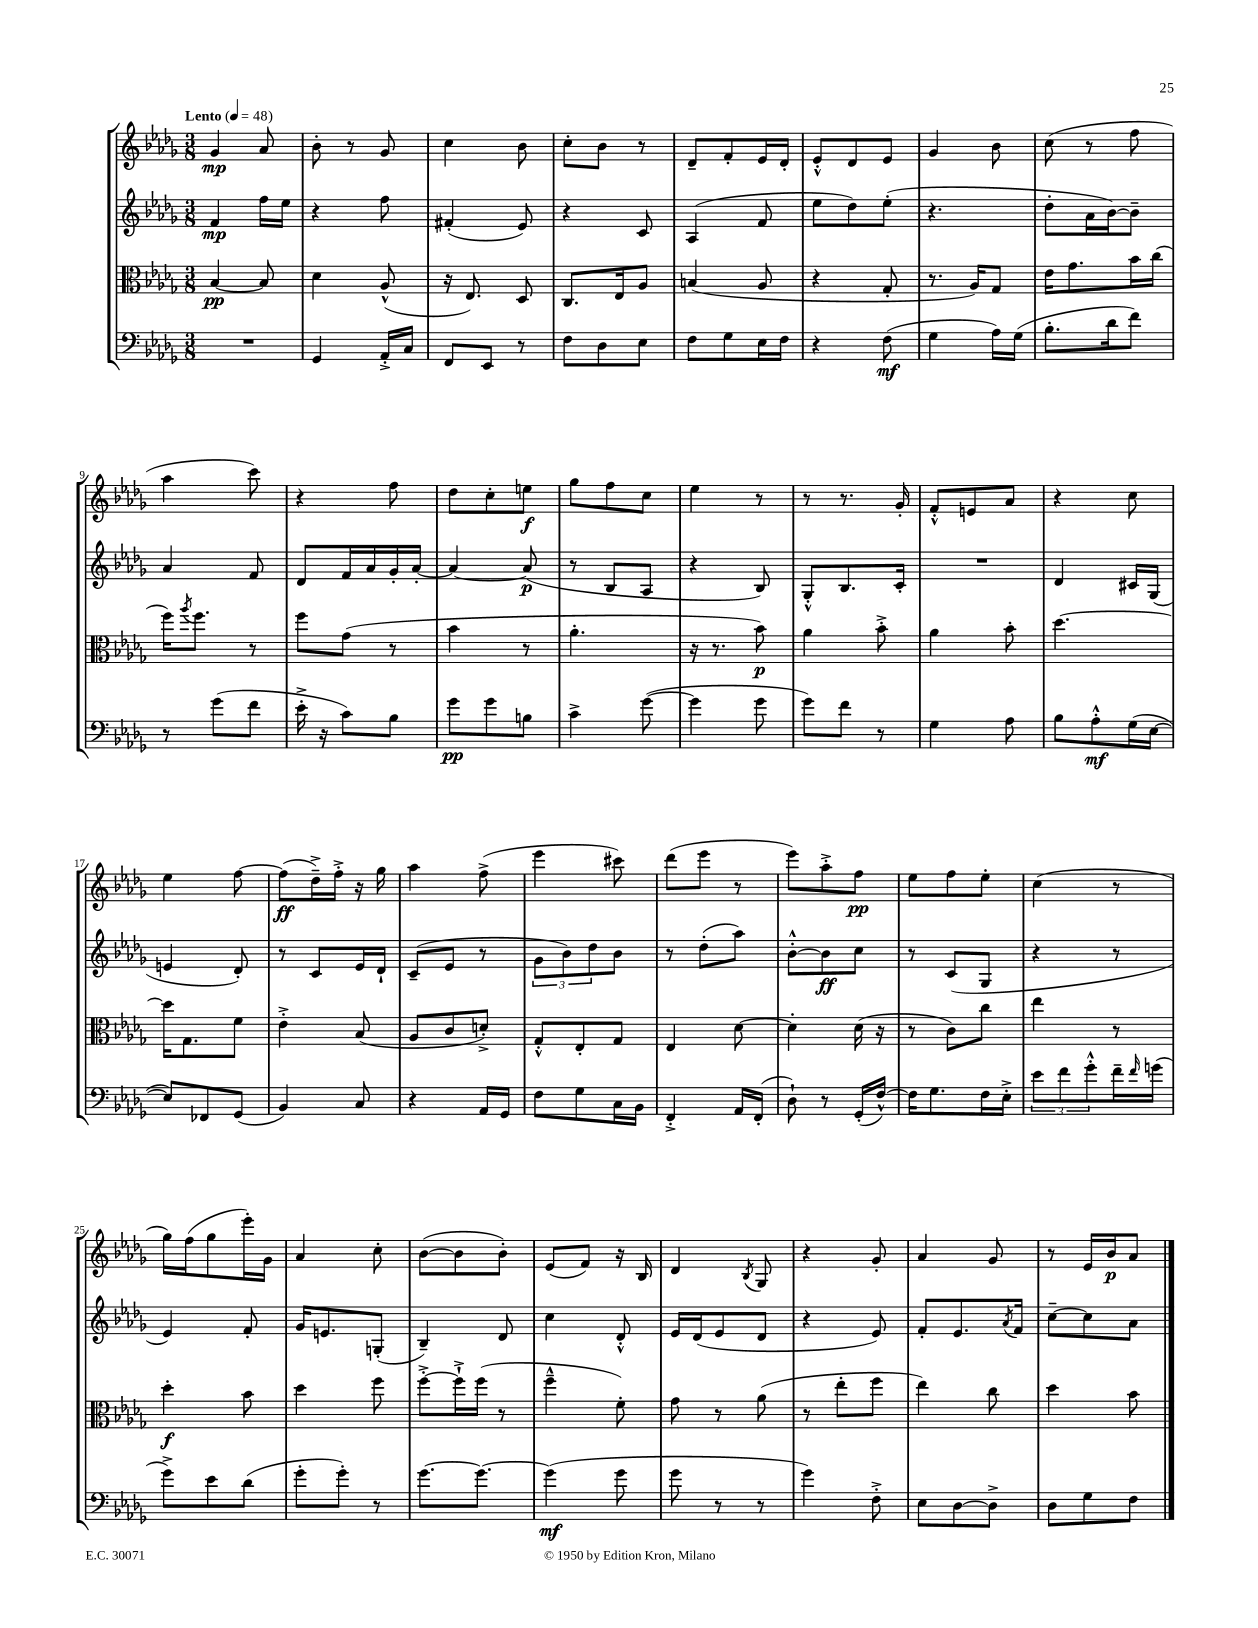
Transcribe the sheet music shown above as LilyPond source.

<<
\new StaffGroup <<
\new Staff = "s0" {
    \clef treble \key des \major \numericTimeSignature \time 3/8 \tempo "Lento" 4 = 48
    ges'4\mp aes'8 |
    bes'8-. r8 ges'8 |
    c''4 bes'8 |
    c''8-. bes'8 r8 |
    des'8-- f'8-. ees'16 des'16-. |
    ees'8-.-^ des'8 ees'8 |
    ges'4 bes'8 |
    c''8( r8 f''8 |
    aes''4 c'''8) |
    r4 f''8 |
    des''8 c''8-. e''8\f |
    ges''8 f''8 c''8 |
    ees''4 r8 |
    r8 r8. ges'16-. |
    f'8-.-^ e'8 aes'8 |
    r4 c''8 |
    ees''4 f''8~ |
    f''8\ff( des''16--->) f''16-.-> r16 ges''16 |
    aes''4 f''8->( |
    ees'''4 cis'''8) |
    des'''8( ees'''8 r8 |
    ees'''8) aes''8-.-> f''8\pp |
    ees''8 f''8 ees''8-. |
    c''4( r8 |
    ges''16) f''16( ges''8 ees'''16-.) ges'16 |
    aes'4 c''8-. |
    bes'8~( bes'8 bes'8-.) |
    ees'8( f'8) r16 bes16 |
    des'4 \acciaccatura { bes8 } ges8 |
    r4 ges'8-. |
    aes'4 ges'8 |
    r8 ees'16 bes'16\p aes'8 \bar "|." |
}
\new Staff = "s1" {
    \clef treble \key des \major \numericTimeSignature \time 3/8
    f'4\mp f''16 ees''16 |
    r4 f''8 |
    fis'4-.( ees'8) |
    r4 c'8 |
    aes4( f'8 |
    ees''8 des''8) ees''8-.( |
    r4. |
    des''8-. aes'16 bes'16~) bes'8-- |
    aes'4 f'8 |
    des'8 f'16 aes'16 ges'16-. aes'16~-. |
    aes'4~ aes'8\p( |
    r8 bes8 aes8 |
    r4 bes8) |
    ges8-.-^ bes8. c'16-. |
    R4. |
    des'4 cis'16 ges16( |
    e'4 des'8-.) |
    r8 c'8 ees'16 des'16-! |
    c'8--( ees'8 r8 |
    \tuplet 3/2 { ges'8 bes'8) des''8 } bes'8 |
    r8 des''8-.( aes''8) |
    bes'8~-.-^ bes'8\ff c''8 |
    r8 c'8( ges8 |
    r4 r8 |
    ees'4) f'8-. |
    ges'16 e'8. g8-.( |
    bes4--) des'8 |
    c''4 des'8-.-^ |
    ees'16 des'16( ees'8 des'8 |
    r4 ees'8) |
    f'8-. ees'8. \acciaccatura { aes'8 } f'16 |
    c''8~-- c''8 aes'8 \bar "|." |
}
\new Staff = "s2" {
    \clef alto \key des \major \numericTimeSignature \time 3/8
    bes4~\pp bes8 |
    des'4 aes8-^( |
    r16 ees8.) des8 |
    c8. ees16 aes8 |
    b4( aes8 |
    r4 ges8-. |
    r8. aes16) ges8 |
    ees'16 ges'8. bes'16 c''16( |
    f''16) \acciaccatura { aes''8 } f''8. r8 |
    f''8 ges'8( r8 |
    bes'4 r8 |
    aes'4.-. |
    r16 r8. bes'8\p) |
    aes'4 bes'8-.-> |
    aes'4 bes'8-. |
    des''4.~ |
    des''16 ges8. f'8 |
    ees'4-.-> bes8( |
    aes8 c'8 d'8-.->) |
    ges8-.-^ ees8-. ges8 |
    ees4 des'8~ |
    des'4-. des'16( r16 |
    r8 c'8) c''8 |
    ees''4 r8 |
    des''4-.\f bes'8 |
    des''4 f''8 |
    f''8~-.-> f''16-!-> f''16( r8 |
    f''4---^ f'8-.) |
    ges'8 r8 aes'8( |
    r8 ees''8-. f''8 |
    ees''4) c''8 |
    des''4 bes'8 \bar "|." |
}
\new Staff = "s3" {
    \clef bass \key des \major \numericTimeSignature \time 3/8
    R4. |
    ges,4 aes,16-.-> c16 |
    f,8 ees,8 r8 |
    f8 des8 ees8 |
    f8 ges8 ees16 f16 |
    r4 f8\mf( |
    ges4 aes16) ges16( |
    bes8.-. des'16 f'8) |
    r8 ges'8( f'8 |
    ees'16-.-> r16 c'8) bes8 |
    ges'8\pp ges'8 b8 |
    c'4-> ges'8~( |
    ges'4 ges'8 |
    ges'8) f'8 r8 |
    ges4 aes8 |
    bes8 aes8-.-^\mf ges16( ees16~ |
    ees8) fes,8 ges,8( |
    bes,4) c8 |
    r4 aes,16 ges,16 |
    f8 ges8 c16 bes,16 |
    f,4-.-> aes,16 f,16-.( |
    des8-!) r8 ges,16-.( f16~-^) |
    f16 ges8. f16 ees16-.-> |
    \tuplet 3/2 { ees'8 f'8 ges'8-.-^ } f'16-- \grace { f'16 } g'16( |
    ges'8->) ees'8 des'8( |
    ges'8-. ges'8-.) r8 |
    ges'8.~ ges'8.~ |
    ges'4\mf( ges'8 |
    ges'8 r8 r8 |
    ges'4) f8-.-> |
    ees8 des8~ des8-> |
    des8 ges8 f8 \bar "|." |
}
>>
>>
